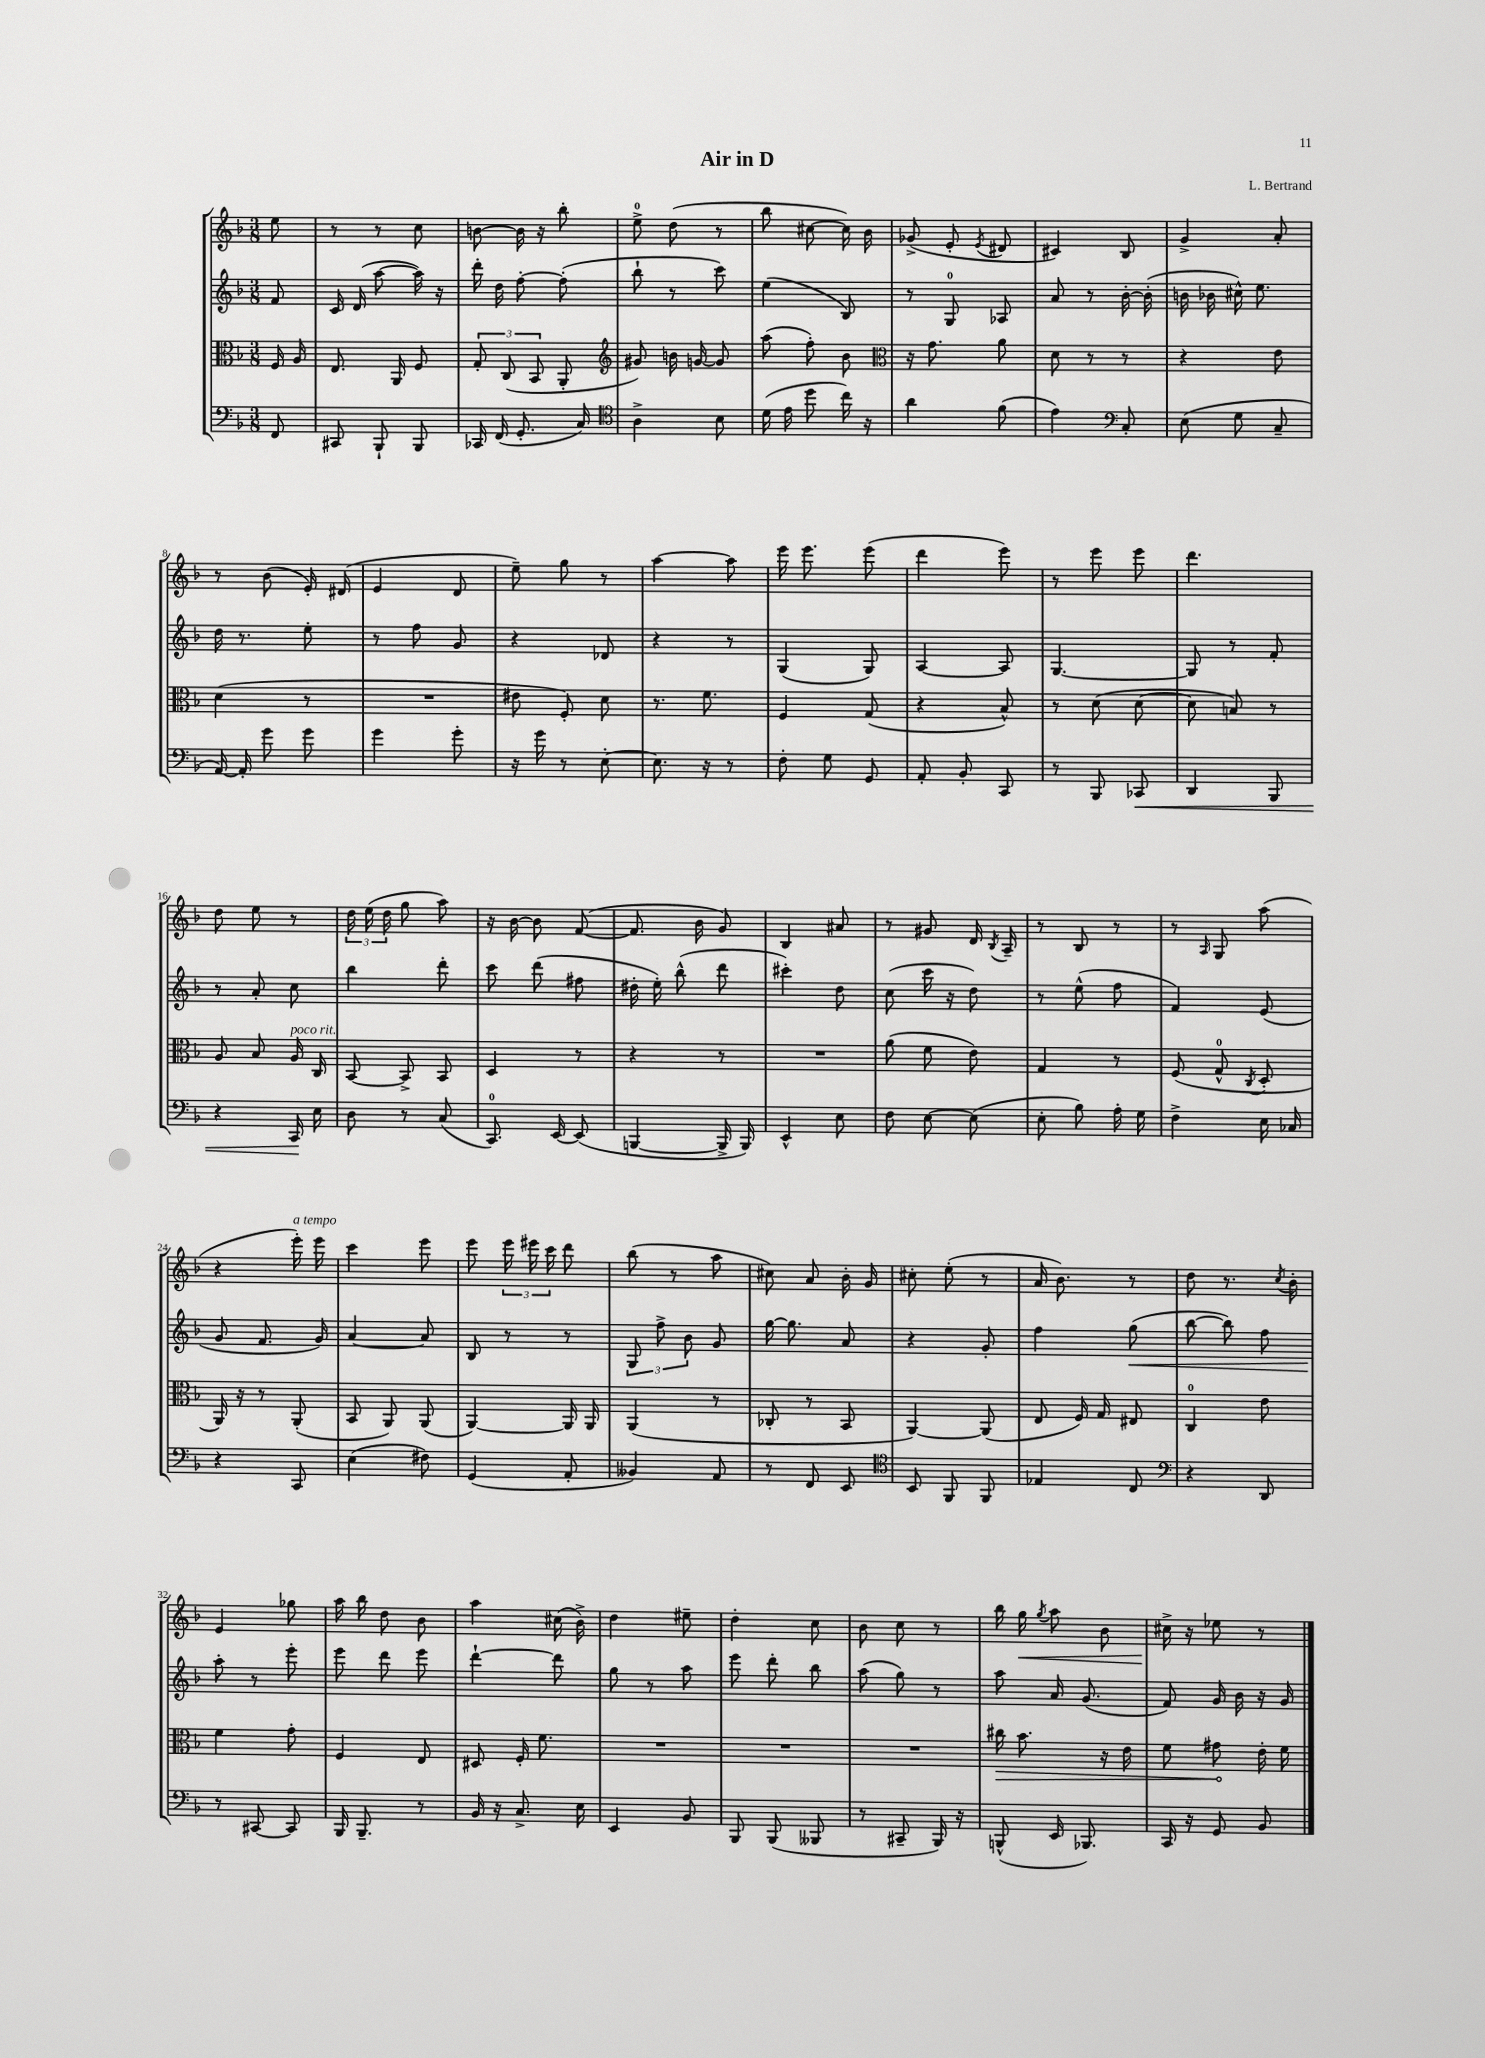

**kern	**kern	**kern	**kern
*staff4	*staff3	*staff2	*staff1
*clefF4	*clefC3	*clefG2	*clefG2
*k[b-]	*k[b-]	*k[b-]	*k[b-]
*M3/8	*M3/8	*M3/8	*M3/8
8FF/	16F/	8f/	8ee\
.	16A/	.	.
=	=	=	=
8CC#/	8.E/	16c/	8r
.	.	(16d/	.
8BBB-`/	.	[8aa\	8r
.	16AA/	.	.
8BBB-/	8F/	16aa\])	8cc\
.	.	16r	.
=	=	=	=
16CC-/	12G'/	16ddd'\	[8b\
(16FF/	.	16dd\	.
.	(12C/	.	.
8.GG'/	.	[8ff'\	16b\]
.	12BB-/	.	.
.	.	.	16r
.	8AA'/	(8ff'\]	8bb-'\
16C/)	.	.	.
=	=	=	=
*clefC4	*clefG2	*	*
4A^\	8g#/)	8bb-`\	8ee^\
.	16b\	8r	(8dd\
.	[16g/	.	.
8B-\	8g/]	8ccc\)	8r
=	=	=	=
(16d\	(8aa\	(4ee\	8bb-\
16e\	.	.	.
8dd\	8ff'\)	.	[8cc#\
16cc\)	8b-\	8B-/)	16cc#\])
16r	.	.	16b-\
=	=	=	=
*	*clefC3	*	*
4a\	16r	8r	(8g-^/
.	8.g\	.	.
.	.	8G/	8e'/
.	.	.	8qe/
(8f\	8a\	8A-/	8d#/
=	=	=	=
4e\)	8d\	8a/	4c#/)
.	8r	8r	.
*clefF4	*	*	*
8C'/	8r	[16b-'\	8B-/
.	.	(16b-'\]	.
=	=	=	=
(8E\	4r	16b\	4g^/
.	.	16b-\	.
8G\	.	16cc#^^\)	.
.	.	8.ee\	.
8C~/	8e\	.	8a'/
=	=	=	=
[16AA/)	(4d\	16dd\	8r
16AA'/]	.	8.r	.
8g\	.	.	(8b-\
8g\	8r	8ee'\	16e'/)
.	.	.	(16d#/
=	=	=	=
4g\	4.r	8r	4e/
.	.	8ff\	.
8g'\	.	8g/	8d/
=	=	=	=
16r	8e#\	4r	8ee~\)
16g\	.	.	.
8r	8F'/)	.	8gg\
[8E'\	8d\	8d-/	8r
=	=	=	=
8.E\]	8.r	4r	[4aa\
16r	8.f\	.	.
8r	.	8r	8aa\]
=	=	=	=
8F'\	4F/	(4G/	16eee\
.	.	.	8.eee\
8G\	.	.	.
8GG/	(8G/	8G/)	(8eee\
=	=	=	=
8AA'/	4r	[4A/	4ddd\
8BB-'/	.	.	.
8CC/	8B-^^/)	8A/]	8eee\)
=	=	=	=
8r	8r	[4.G/	8r
8BBB-/	(8d\	.	8eee\
8CC-/	[8d\	.	8eee\
=	=	=	=
4DD/	8d\]	8G/]	4.ddd\
.	8B/)	8r	.
8BBB-/	8r	8f'/	.
=	=	=	=
4r	8A/	8r	8dd\
.	8B-/	8a'/	8ee\
16CC/	16A/	8cc\	8r
16E\	16C/	.	.
=	=	=	=
8D\	[8BB-/	4bb-\	24dd\
.	.	.	(24ee\
.	.	.	24dd\
8r	8BB-^/]	.	8gg\
(8C/	8BB-/	8ddd'\	8aa\)
=	=	=	=
8.CC/)	4D/	8ccc\	16r
.	.	.	[16b-\
.	.	(8ddd\	8b-\]
[16EE/	.	.	.
(8EE/]	8r	8ff#\	([8f/
=	=	=	=
[4BBB/	4r	16dd#'\	8.f/]
.	.	16ee'\)	.
.	.	(8bb-^^\	.
.	.	.	16b-\
16BBB^/]	8r	8ddd\	8g/)
16BBB/)	.	.	.
=	=	=	=
4EE^^/	4.r	4ccc#'\)	4B-/
8E\	.	8dd\	8a#/
=	=	=	=
8F\	(8a\	(8cc\	8r
[8E\	8f\	16ccc\	8g#/
.	.	16r	.
(8E\]	8e\)	8dd\)	16d/
.	.	.	8qB-/
.	.	.	16A~/
=	=	=	=
8E'\	4G/	8r	8r
8B-\)	.	(8ee^^\	8B-/
16A'\	8r	8ff\	8r
16G\	.	.	.
=	=	=	=
4F^\	(8F/	4f/)	8r
.	.	.	16qqA/
.	8G^^/	.	8G/
.	8qC/	.	.
16E\	8D'/	(8e/	(8aa\
16C-/	.	.	.
=	=	=	=
4r	16AA/)	8g/	4r
.	16r	.	.
.	8r	8.f/	.
8CC/	(8AA'/	.	16eee'\)
.	.	16g/)	16eee\
=	=	=	=
(4E\	8BB-/	[4a/	4ccc\
.	8AA/)	.	.
8F#\)	(8AA/	8a/]	8eee\
=	=	=	=
(4GG/	[4AA/)	8B-/	8eee\
.	.	8r	24eee\
.	.	.	24eee#\
.	.	.	24ccc\
8AA'/	16AA/]	8r	8ddd\
.	16AA/	.	.
=	=	=	=
4BB--/)	(4AA/	12G/	(8bb-\
.	.	12ff^\	.
.	.	.	8r
.	.	12b-\	.
8AA/	8r	8g/	8aa\
=	=	=	=
8r	8C-'/	[16gg\	8cc#\)
.	.	8.gg\]	.
8FF/	8r	.	8a/
8EE/	8BB-/	8a/	16b-'\
.	.	.	16g/
=	=	=	=
*clefC4	*	*	*
8BB-/	[4AA/)	4r	8cc#'\
8FF/	.	.	(8ee'\
8FF/	(8AA/]	8g'/	8r
=	=	=	=
4E-/	8E/	4ff\	16a/
.	.	.	8.b-\)
.	16F/)	.	.
.	16G/	.	.
8C/	8E#/	(8gg\	8r
=	=	=	=
*clefF4	*	*	*
4r	4C/	[8bb-\	8dd\
.	.	8bb-\])	8.r
8DD/	8e\	8ff\	.
.	.	.	8qcc/
.	.	.	16b-'\
=	=	=	=
8r	4f\	8aa'\	4e/
[8CC#/	.	8r	.
8CC#/]	8g'\	8eee'\	8gg-\
=	=	=	=
16BBB-/	4F/	8eee\	16aa\
8.BBB-~/	.	.	16bb-\
.	.	8ddd\	8dd\
8r	8E/	8eee\	8b-\
=	=	=	=
16BB-/	8D#/	[4ddd`\	4aa\
16r	.	.	.
8.C^/	16F'/	.	.
.	8.f\	.	.
.	.	8ddd\]	(16cc#\
16E\	.	.	16b-^\)
=	=	=	=
4EE/	4.r	8gg\	4dd\
.	.	8r	.
8BB-/	.	8aa\	8ee#~\
=	=	=	=
8BBB-/	4.r	8eee\	4dd'\
(8BBB-/	.	8ddd'\	.
8BBB--/	.	8bb-\	8cc\
=	=	=	=
8r	4.r	(8aa\	8b-\
8CC#~/	.	8gg\)	8cc\
16BBB-/)	.	8r	8r
16r	.	.	.
=	=	=	=
(8BBB^^/	16cc#\	8aa\	16bb-\
.	8.b-\	.	16gg\
.	.	.	8qgg/
16EE/	.	16a/	8aa\
8.BBB-/)	.	(8.g/	.
.	16r	.	8b-\
.	16e\	.	.
=	=	=	=
16CC/	8f\	8f/)	16cc#^\
16r	.	.	16r
8GG/	8g#\	16g/	8ee-\
.	.	16b-\	.
8BB-/	16e'\	16r	8r
.	16f\	16g/	.
==	==	==	==
*-	*-	*-	*-
